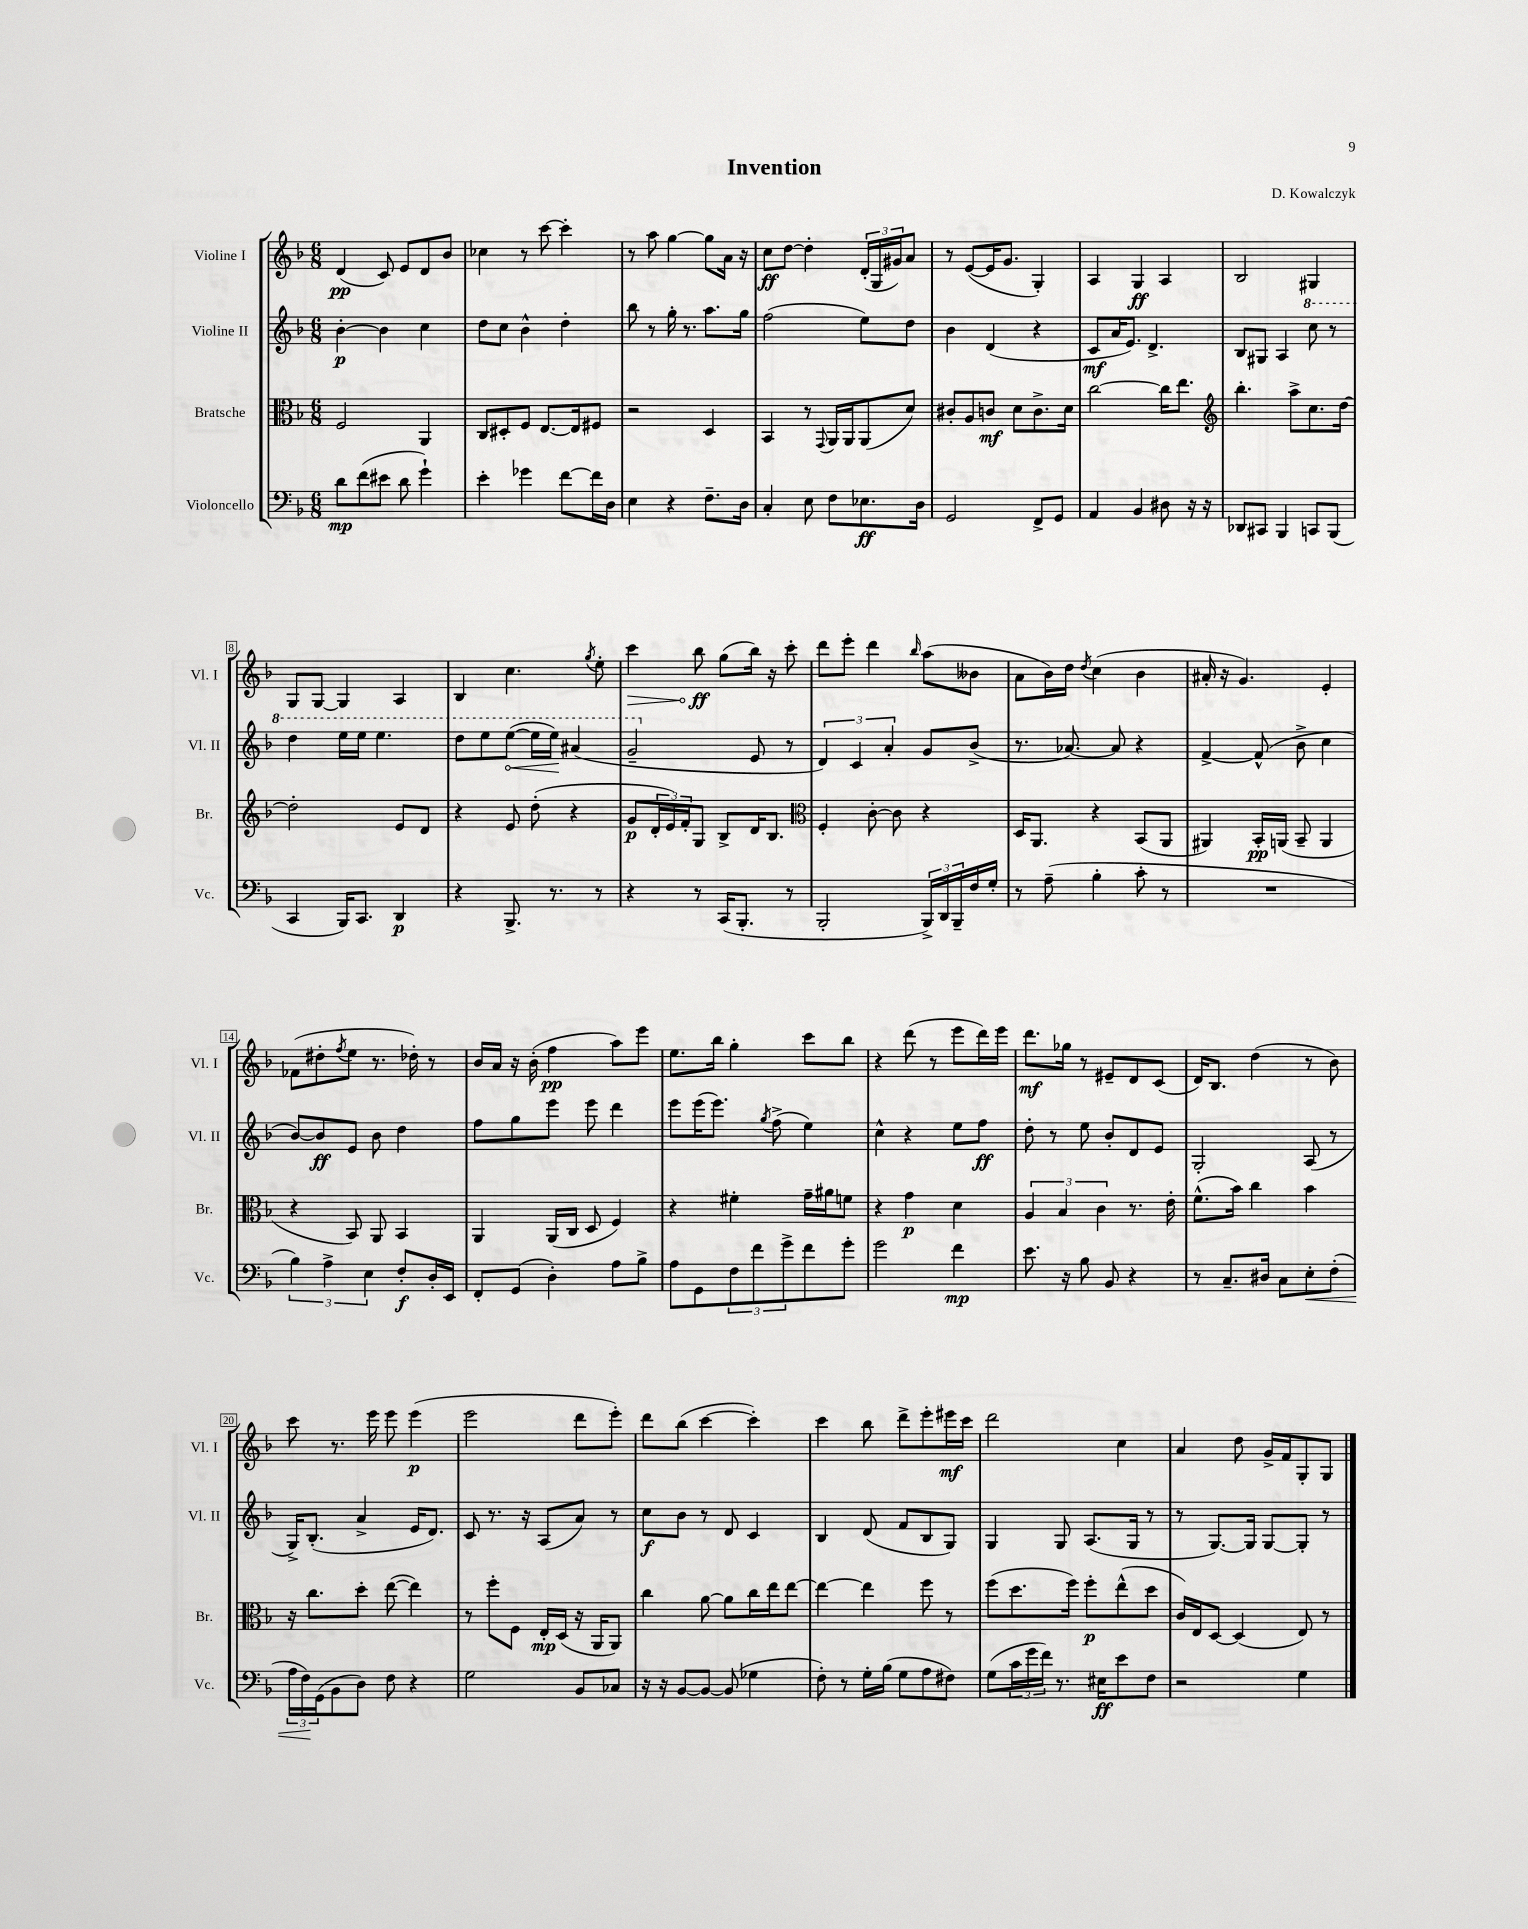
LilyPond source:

\header { title = "Invention" composer = "D. Kowalczyk" }
<<
\new StaffGroup <<
\new Staff = "s0" \with { instrumentName = "Violine I" shortInstrumentName = "Vl. I" } {
    \clef treble \key f \major \numericTimeSignature \time 6/8
    d'4\pp( c'8) e'8 d'8 bes'8 |
    ces''4 r8 c'''8~ c'''4-. |
    r8 a''8 g''4~ g''8 a'16 r16 |
    c''8\ff d''8~ d''4-. \tuplet 3/2 { d'16-.( g16 gis'16) } a'8 |
    r8 e'8~( e'16 g'8. g4-.) |
    a4 g4\ff a4 |
    bes2 gis4 |
    g8 g8~ g4 a4 |
    bes4 c''4. \acciaccatura { g''8 } e''8-. |
    \once \override Hairpin.circled-tip = ##t c'''4\> bes''8\ff\! g''8( bes''16) r16 c'''8-. |
    d'''8 e'''8-. d'''4 \grace { bes''16 } a''8( beses'8 |
    a'8 bes'16) d''16 \acciaccatura { d''8 } c''4( bes'4 |
    ais'16-. r16 g'4.) e'4-. |
    fes'8( dis''8-. \acciaccatura { f''8 } e''8 r8. des''16-.) r8 |
    bes'16 a'16 r16 bes'16-.( f''4\pp a''8) e'''8 |
    e''8. bes''16 g''4-. c'''8 bes''8 |
    r4 d'''8( r8 e'''8 d'''16) e'''16 |
    d'''8.\mf ges''16 r8 eis'8-- d'8 c'8( |
    d'16) bes8. d''4( r8 bes'8) |
    c'''8 r8. e'''16 e'''8 e'''4\p( |
    e'''2 d'''8 e'''8-.) |
    d'''8 bes''8( c'''4~ c'''4-.) |
    c'''4 bes''8 d'''8-> e'''8-. eis'''16\mf c'''16 |
    d'''2 c''4 |
    a'4 d''8 g'16-> f'16 g8-. g8 \bar "|." |
}
\new Staff = "s1" \with { instrumentName = "Violine II" shortInstrumentName = "Vl. II" } {
    \clef treble \key f \major \numericTimeSignature \time 6/8
    bes'4~-.\p bes'4 c''4 |
    d''8 c''8 bes'4-^ d''4-. |
    bes''8 r8 g''16-. r8. a''8. g''16 |
    f''2( e''8) d''8 |
    bes'4 d'4( r4 |
    c'8\mf a'16 e'8.) d'4.-> |
    bes8 gis8 a4 \ottava #1 c'''8 r8 |
    d'''4 e'''16 e'''16 e'''4. |
    d'''8 e'''8 \once \override Hairpin.circled-tip = ##t e'''8~\<( e'''16 e'''16\!) ais''4( |
    g''2-- \ottava #0 e'8 r8 |
    \tuplet 3/2 { d'4) c'4 a'4-. } g'8 bes'8->( |
    r8. aes'8.~) aes'8 r4 |
    f'4~-> f'8-^( bes'8-> c''4 |
    bes'8~) bes'8\ff e'8 bes'8 d''4 |
    f''8 g''8 e'''8 e'''8 d'''4 |
    e'''8 e'''16( e'''8.) \acciaccatura { g''8 } f''8->( e''4) |
    c''4-^ r4 e''8 f''8\ff |
    d''8-. r8 e''8 bes'8-. d'8 e'8 |
    g2-. a8( r8 |
    g16->) bes8.-.( a'4-> e'16 d'8.) |
    c'8 r8. r16 a8( a'8) r8 |
    c''8\f bes'8 r8 d'8 c'4 |
    bes4 d'8( f'8 bes8 g8) |
    g4 g8 a8.( g16 r8 |
    r8 g8.~) g16 g8~ g8-. r8 \bar "|." |
}
\new Staff = "s2" \with { instrumentName = "Bratsche" shortInstrumentName = "Br." } {
    \clef alto \key f \major \numericTimeSignature \time 6/8
    f2 a,4 |
    c8 dis8-. f8 e8.~ e16 fis8 |
    r2 d4 |
    bes,4 r8 \appoggiatura { g,8 } a,16 a,16 a,8( d'8) |
    cis'8-. a8 c'8\mf d'8 c'8.-> d'16 |
    c''2~ c''16 e''8. |
    \clef treble bes''4.-. a''8-> c''8. d''16~ |
    d''2-. e'8 d'8 |
    r4 e'8 d''8-.( r4 |
    g'8\p \tuplet 3/2 { d'16-. e'16) f'16-. } g8 bes8-> d'16 bes8. |
    \clef alto f4-. c'8~-. c'8 r4 |
    d16 a,8. r4 bes,8( a,8 |
    ais,4) bes,16-.\pp a,16( bes,8-- a,4 |
    r4 bes,8) a,8 bes,4 |
    a,4 a,16( c16 d8 f4) |
    r4 fis'4-. g'16-- ais'16 f'8 |
    r4 g'4\p d'4 |
    \tuplet 3/2 { a4 bes4 c'4 } r8. e'16-. |
    f'8.-^( bes'16) c''4 bes'4 |
    r16 c''8. d''8-. e''8~( e''4) |
    r8 f''8-. f8 e16-.\mp d16( r16 a,16 a,8) |
    c''4 a'8~ a'8 c''16 e''16 e''8~ |
    e''4~ e''4 f''8 r8 |
    f''8( d''8. f''16) f''8-.\p e''8-^( d''8 |
    c'16) e16 d8~ d4( e8) r8 \bar "|." |
}
\new Staff = "s3" \with { instrumentName = "Violoncello" shortInstrumentName = "Vc." } {
    \clef bass \key f \major \numericTimeSignature \time 6/8
    d'8\mp f'8( eis'8 d'8 g'4-!) |
    e'4-. ges'4 f'8~ f'16 d16 |
    e4 r4 f8.-- d16 |
    c4-. e8 f8 ees8.\ff d16 |
    g,2 f,8-> g,8 |
    a,4 bes,4 dis8 r16 r16 |
    des,8 cis,8 bes,,4 c,8 bes,,8( |
    c,4 bes,,16) c,8. d,4\p |
    r4 bes,,8.-> r8. r8 |
    r4 r8 c,16( bes,,8.-. r8 |
    bes,,2-. \tuplet 3/2 { bes,,16->) d,16 bes,,16-- } f16 g16-. |
    r8 a8--( bes4-. c'8-. r8 |
    R2. |
    \tuplet 3/2 { bes4) a4-> e4 } f8-.\f d16-. e,16 |
    f,8-. g,8( d4-.) a8 bes8-> |
    a8 g,8 \tuplet 3/2 { f8 f'8 g'8-> } f'8 g'8-. |
    g'2 f'4\mp |
    e'8. r16 bes8 bes,8 r4 |
    r8 c8.-- dis16 c8 e8-.\< f8-.( |
    \tuplet 3/2 { a16 f16\!) g,16( } bes,8 d8) f8 r4 |
    g2 bes,8 ces8 |
    r16 r16 bes,8~ bes,8~ bes,8( ges4 |
    f8-.) r8 g16-. bes16( g8 a8 fis8) |
    g8( \tuplet 3/2 { c'16 g'16 f'16) } r8. eis16\ff e'8 f8 |
    r2 g4 \bar "|." |
}
>>
>>
\layout { \context { \Score \override BarNumber.stencil = #(make-stencil-boxer 0.1 0.3 ly:text-interface::print) } }
